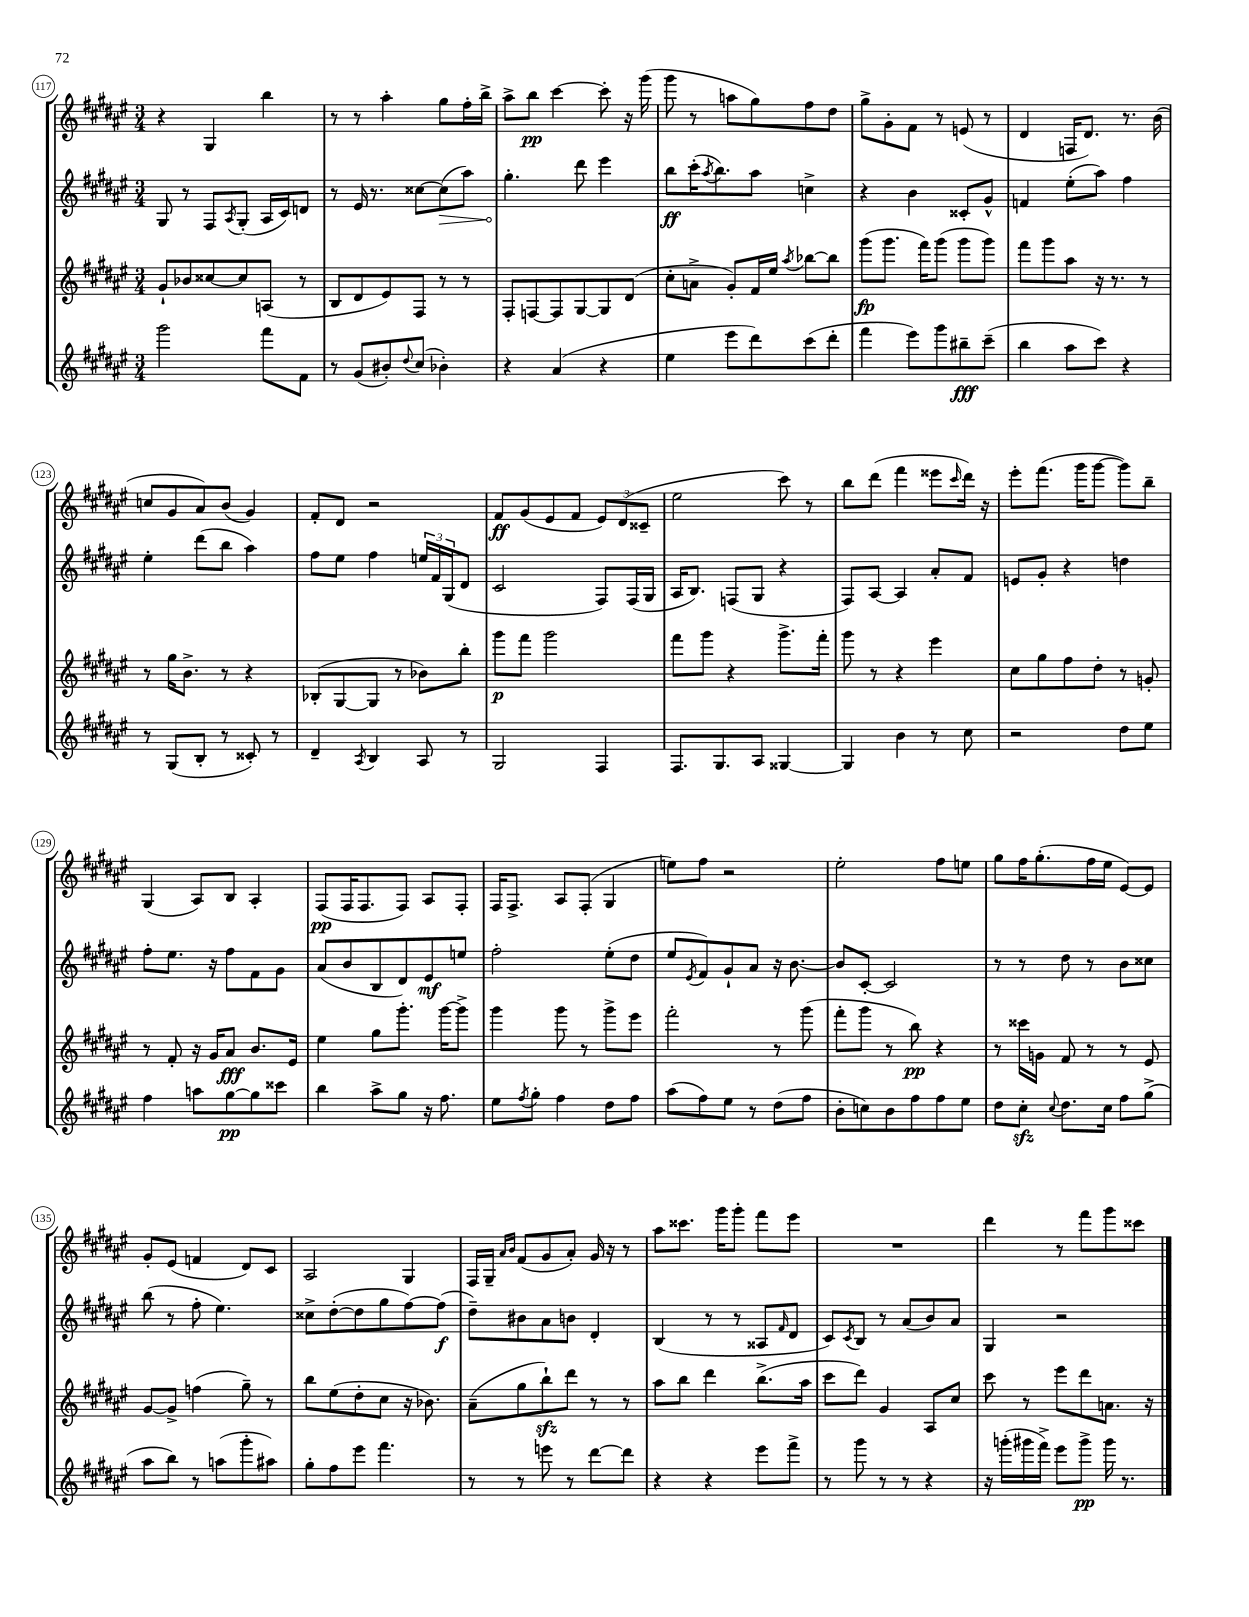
<<
\new StaffGroup <<
\new Staff = "s0" {
    \clef treble \key fis \major \numericTimeSignature \time 3/4
    r4 gis4 b''4 |
    r8 r8 ais''4-. gis''8 fis''16-. b''16-> |
    ais''8-> b''8\pp cis'''4~ cis'''8-. r16 gis'''16( |
    gis'''8 r8 a''8 gis''8) fis''8 dis''8 |
    gis''8-> gis'8-. fis'8 r8 e'8( r8 |
    dis'4 f16 dis'8.) r8. b'16( |
    c''8 gis'8 ais'8) b'8( gis'4) |
    fis'8-. dis'8 r2 |
    fis'8\ff gis'8( eis'8 fis'8 \tuplet 3/2 { eis'8) dis'8( cisis'8-- } |
    eis''2 cis'''8) r8 |
    b''8 dis'''8( fis'''4 eisis'''8 \grace { cis'''16 } dis'''16) r16 |
    eis'''8-. fis'''8.( gis'''16 gis'''8~ gis'''8) b''8-- |
    gis4( ais8) b8 ais4-. |
    fis8\pp( fis16 fis8. fis8) ais8 fis8-. |
    fis16 fis8.-> ais8 fis8-.( gis4 |
    e''8) fis''8 r2 |
    eis''2-. fis''8 e''8 |
    gis''8 fis''16 gis''8.-.( fis''16 eis''16 eis'8~) eis'8 |
    gis'8-. eis'8( f'4 dis'8) cis'8 |
    ais2 gis4 |
    fis16 gis16-- \grace { ais'16 b'16 } fis'8( gis'8 ais'8-.) gis'16 r16 r8 |
    ais''8 cisis'''8. gis'''16 gis'''8-. fis'''8 eis'''8 |
    R2. |
    dis'''4 r8 fis'''8 gis'''8 cisis'''8 \bar "|." |
}
\new Staff = "s1" {
    \clef treble \key fis \major \numericTimeSignature \time 3/4
    gis8 r8 fis8 \acciaccatura { ais8 } gis8-.( ais16 cis'16) d'8 |
    r8 eis'16 r8. cisis''8~ \once \override Hairpin.circled-tip = ##t cisis''8\>( ais''8) |
    gis''4.-.\! dis'''8 eis'''4 |
    b''8\ff cis'''16-.( \acciaccatura { ais''8 } b''8.) ais''8 c''4-> |
    r4 b'4 cisis'8-. gis'8-^ |
    f'4 eis''8-.( ais''8) fis''4 |
    eis''4-. dis'''8( b''8 ais''4) |
    fis''8 eis''8 fis''4 \tuplet 3/2 { e''16 fis'16 gis16( } dis'8 |
    cis'2 fis8) fis16( gis16 |
    ais16 b8.) f8( gis8 r4 |
    fis8) ais8~ ais4 ais'8-. fis'8 |
    e'8 gis'8-. r4 d''4 |
    fis''8-. eis''8. r16 fis''8 fis'8 gis'8 |
    ais'8( b'8 b8 dis'8) eis'8\mf e''8 |
    fis''2-. eis''8-.( dis''8 |
    eis''8 \acciaccatura { eis'8 } fis'8) gis'8-! ais'8 r16 b'8.~ |
    b'8 cis'8~-. cis'2 |
    r8 r8 dis''8 r8 b'8 cisis''8 |
    b''8( r8 fis''8-. eis''4.) |
    cisis''8-> dis''8~-.( dis''8 gis''8 fis''8~) fis''8\f( |
    dis''8--) bis'8 ais'8 b'8 dis'4-. |
    b4( r8 r8 aisis8 \grace { fis'16 } dis'8 |
    cis'8) \acciaccatura { cis'8 } b8 r8 ais'8( b'8) ais'8 |
    gis4 r2 \bar "|." |
}
\new Staff = "s2" {
    \clef treble \key fis \major \numericTimeSignature \time 3/4
    gis'8-! bes'8 cisis''8~ cisis''8 a8( r8 |
    b8 dis'8 eis'8) fis8 r8 r8 |
    fis8-. f8~ f8 gis8~ gis8 dis'8( |
    cis''8-. a'8-> gis'8-.) fis'16 eis''16 \acciaccatura { ais''8 } bes''8~ bes''8 |
    gis'''8\fp( gis'''8. fis'''16) gis'''8( gis'''8 gis'''8) |
    fis'''8 gis'''8 ais''8 r16 r8. r8 |
    r8 gis''16 b'8.-> r8 r4 |
    bes8-.( gis8~ gis8 r8 bes'8) b''8-. |
    gis'''8\p fis'''8 gis'''2 |
    fis'''8 gis'''8 r4 gis'''8.-> fis'''16-. |
    gis'''8 r8 r4 eis'''4 |
    cis''8 gis''8 fis''8 dis''8-. r8 g'8-. |
    r8 fis'8-. r16 gis'16 ais'8\fff b'8. eis'16 |
    eis''4 gis''8 gis'''8.-. gis'''16~ gis'''8-> |
    gis'''4 gis'''8 r8 gis'''8-> eis'''8 |
    fis'''2-. r8 gis'''8( |
    fis'''8-. gis'''8 r8 b''8\pp) r4 |
    r8 cisis'''16 g'16 fis'8 r8 r8 eis'8 |
    gis'8~ gis'8-> f''4( gis''8--) r8 |
    b''8 eis''8( dis''8-. cis''8 r16 bes'8.) |
    ais'8--( gis''8 b''8-!\sfz) dis'''8 r8 r8 |
    ais''8 b''8 dis'''4 b''8.->( ais''16 |
    cis'''8 dis'''8) gis'4 ais8 cis''8 |
    cis'''8 r8 eis'''8 dis'''8 a'8. r16 \bar "|." |
}
\new Staff = "s3" {
    \clef treble \key fis \major \numericTimeSignature \time 3/4
    gis'''2 fis'''8 fis'8 |
    r8 gis'8( bis'8-.) \appoggiatura { dis''8 } cis''8( bes'4-.) |
    r4 ais'4( r4 |
    eis''4 eis'''8 dis'''8) cis'''8( dis'''8-. |
    fis'''4 eis'''8) gis'''8 bis''8--\fff cis'''8--( |
    b''4 ais''8 cis'''8) r4 |
    r8 gis8( b8-. r8 cisis'8-.) r8 |
    dis'4-- \acciaccatura { ais8 } b4 ais8 r8 |
    gis2 fis4 |
    fis8. gis8. ais8 gisis4~ |
    gisis4 b'4 r8 cis''8 |
    r2 dis''8 eis''8 |
    fis''4 a''8 gis''8~\pp gis''8 cisis'''8 |
    b''4 ais''8-> gis''8 r16 fis''8. |
    eis''8 \acciaccatura { fis''8 } gis''8-. fis''4 dis''8 fis''8 |
    ais''8( fis''8) eis''8 r8 dis''8( fis''8 |
    b'8-. c''8) b'8 fis''8 fis''8 eis''8 |
    dis''8 cis''8-.\sfz \appoggiatura { cis''8 } dis''8. cis''16 fis''8 gis''8->( |
    ais''8 b''8) r8 a''8( gis'''8-. ais''8) |
    gis''8-. fis''8 eis'''8 fis'''4. |
    r8 r8 e'''8 r8 dis'''8~ dis'''8 |
    r4 r4 eis'''8 fis'''8-> |
    r8 gis'''8 r8 r8 r4 |
    r16 g'''16-.( gis'''16 fis'''16->) eis'''8 gis'''8->\pp gis'''16 r8. \bar "|." |
}
>>
>>
\layout { \context { \Score currentBarNumber = #117 \override BarNumber.stencil = #(make-stencil-circler 0.1 0.3 ly:text-interface::print) } }
